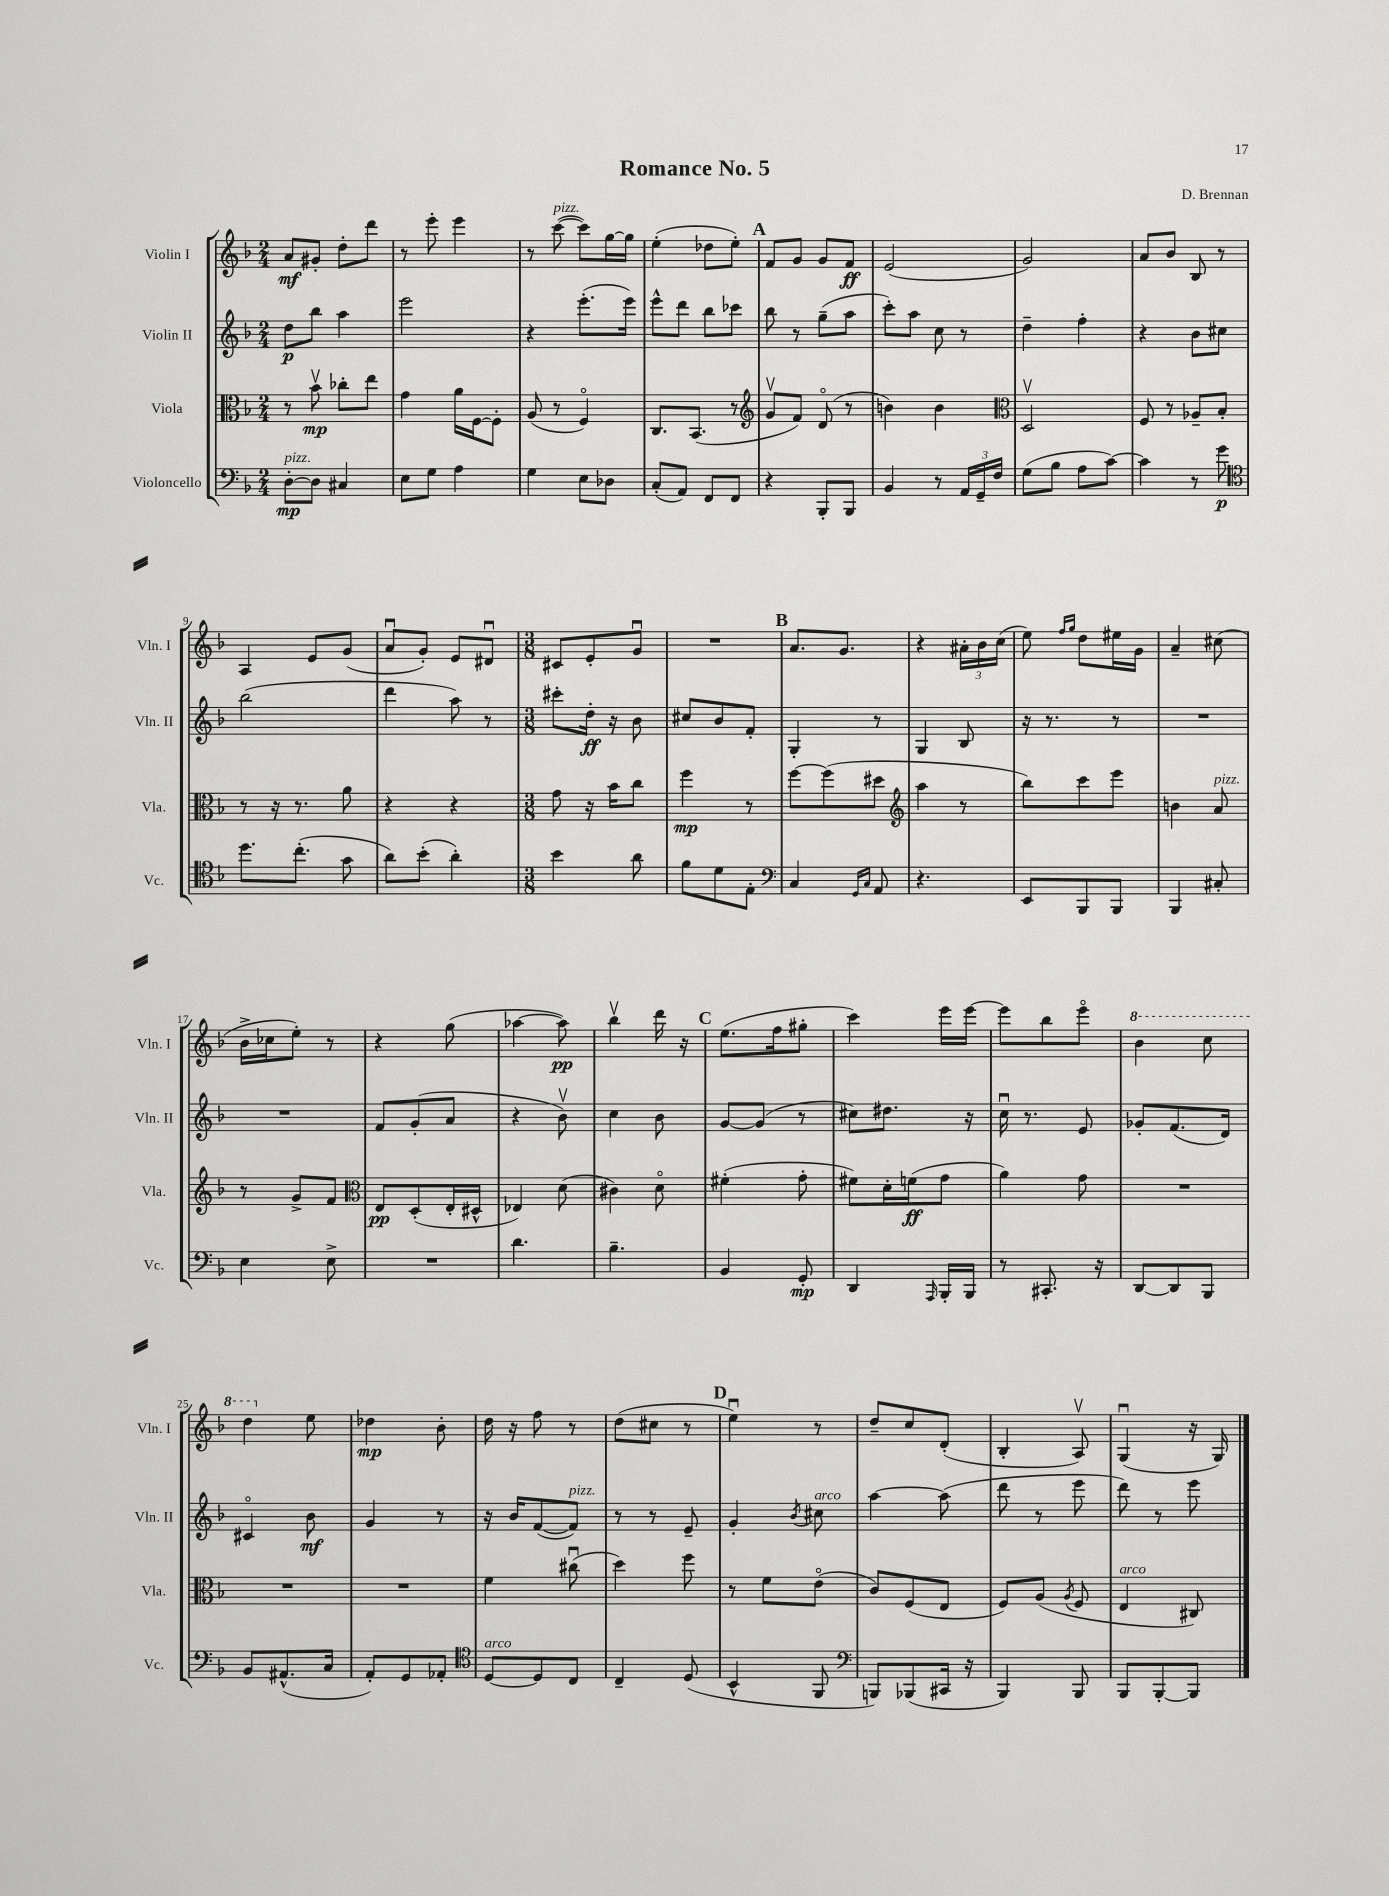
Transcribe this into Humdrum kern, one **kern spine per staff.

**kern	**dynam	**kern	**dynam	**kern	**dynam	**kern	**dynam
*part4	*part4	*part3	*part3	*part2	*part2	*part1	*part1
*staff4	*staff4	*staff3	*staff3	*staff2	*staff2	*staff1	*staff1
*I"Violoncello	*	*I"Viola	*	*I"Violin II	*	*I"Violin I	*
*I'Vc.	*	*I'Vla.	*	*I'Vln. II	*	*I'Vln. I	*
*clefF4	*	*clefC3	*	*clefG2	*	*clefG2	*
*k[b-]	*	*k[b-]	*	*k[b-]	*	*k[b-]	*
*M2/4	*	*M2/4	*	*M2/4	*	*M2/4	*
=1	=1	=1	=1	=1	=1	=1	=1
!LO:TX:a:i:t=pizz.	!	!	!	!	!	!	!
[8D'\L	mp	8r	.	8dd\L	p	8a/L	mf
8D\J]	.	8b-v\	mp	8bb-\J	.	8g#X'/J	.
4C#X/	.	8cc-X'\L	.	4aa\	.	8dd'\L	.
.	.	8ee\J	.	.	.	8ddd\J	.
=2	=2	=2	=2	=2	=2	=2	=2
8E\L	.	4g\	.	2eee\	.	8r	.
8G\J	.	.	.	.	.	8eee'\	.
4A\	.	16a\LL	.	.	.	4eee\	.
.	.	[16F\J	.	.	.	.	.
.	.	8F'\J]	.	.	.	.	.
=3	=3	=3	=3	=3	=3	=3	=3
4G\	.	(8A/	.	4r	.	8r	.
!	!	!	!	!	!	!LO:TX:a:i:t=pizz.	!
.	.	8r	.	.	.	([8ccc\	.
8E\L	.	4F/)	.	(8.eee'\L	.	8ccc\L])	.
8D-X\J	.	.	.	.	.	[16gg\L	.
.	.	.	.	16eee\Jk)	.	16gg\JJ]	.
=4	=4	=4	=4	=4	=4	=4	=4
(8C'/L	.	8.C/L	.	8eee^^\L	.	(4ee'\	.
8AA/J)	.	.	.	8ddd\J	.	.	.
.	.	(8.BB-/J	.	.	.	.	.
8FF/L	.	.	.	8bb-\L	.	8dd-X\L	.
8FF/J	.	8r	.	8ccc-X\J	.	8ee'\J)	.
!!LO:REH:place=s1:t=A
=5	=5	=5	=5	=5	=5	=5	=5
*	*	*clefG2	*	*	*	*	*
4r	.	8gv/L	.	8bb-\	.	8f/L	.
.	.	8f/J)	.	8r	.	8g/J	.
8BBB-'/L	.	(8d/	.	(8gg~\L	.	8g/L	.
8BBB-/J	.	8r	.	8aa\J	.	8f/J	ff
=6	=6	=6	=6	=6	=6	=6	=6
4BB-/	.	4bn\)	.	8ccc'\L)	.	(2e/	.
.	.	.	.	8aa\J	.	.	.
8r	.	4b\	.	8cc\	.	.	.
24AA/LL	.	.	.	8r	.	.	.
24GG~/	.	.	.	.	.	.	.
24F/JJ	.	.	.	.	.	.	.
=7	=7	=7	=7	=7	=7	=7	=7
*	*	*clefC3	*	*	*	*	*
(8G\L	.	2Dv/	.	4dd~\	.	2g/)	.
8B-\J	.	.	.	.	.	.	.
8A\L	.	.	.	4ff'\	.	.	.
[8c\J)	.	.	.	.	.	.	.
=8	=8	=8	=8	=8	=8	=8	=8
4c\]	.	8F/	.	4r	.	8a/L	.
.	.	8r	.	.	.	8b-/J	.
8r	.	8A-X~/L	.	8b-\L	.	8B-/	.
8g\	p	8B-'/J	.	8cc#X\J	.	8r	.
!!LO:LB:g=z
=9	=9	=9	=9	=9	=9	=9	=9
*clefC4	*	*	*	*	*	*	*
8.dd\L	.	8r	.	(2bb-\	.	4A/	.
.	.	16r	.	.	.	.	.
(8.cc'\J	.	8.r	.	.	.	.	.
.	.	.	.	.	.	8e/L	.
8g\	.	8a\	.	.	.	(8g/J	.
=10	=10	=10	=10	=10	=10	=10	=10
8a\L)	.	4r	.	4ddd\	.	8au/L	.
(8b-'\J	.	.	.	.	.	8g'/J)	.
4a'\)	.	4r	.	8aa\)	.	8e/L	.
.	.	.	.	8r	.	8d#Xu/J	.
=11	=11	=11	=11	=11	=11	=11	=11
*M3/8	*	*M3/8	*	*M3/8	*	*M3/8	*
4b-\	.	8g\	.	8ccc#X'\L	.	8c#X/L	.
.	.	16r	.	16dd'\Jk	ff	8e'/	.
.	.	16b-\KL	.	16r	.	.	.
8a\	.	8cc\J	.	8b-\	.	8gu/J	.
=12	=12	=12	=12	=12	=12	=12	=12
8f\L	.	4ff\	mp	8cc#X/L	.	4.r	.
8d\	.	.	.	8b-/	.	.	.
8E'\J	.	8r	.	8f'/J	.	.	.
!!LO:REH:place=s1:t=B
=13	=13	=13	=13	=13	=13	=13	=13
*clefF4	*	*	*	*	*	*	*
4C/	.	[8ff\L	.	4G'/	.	8.a/L	.
.	.	(8ff\]	.	.	.	.	.
.	.	.	.	.	.	8.g/J	.
16qqGG/LL	.	.	.	.	.	.	.
16qqC/JJ	.	.	.	.	.	.	.
8AA/	.	8dd#X\J	.	8r	.	.	.
=14	=14	=14	=14	=14	=14	=14	=14
*	*	*clefG2	*	*	*	*	*
4.r	.	4aa\	.	4G/	.	4r	.
.	.	8r	.	8B-/	.	24a#X'\LL	.
.	.	.	.	.	.	24b-\	.
.	.	.	.	.	.	(24cc\JJ	.
=15	=15	=15	=15	=15	=15	=15	=15
8EE/L	.	8bb-\L)	.	16r	.	8ee\)	.
.	.	.	.	8.r	.	.	.
.	.	.	.	.	.	16qqff/LL	.
.	.	.	.	.	.	16qqgg/JJ	.
8BBB-/	.	8ccc\	.	.	.	8dd\L	.
8BBB-/J	.	8eee\J	.	8r	.	16ee#X\L	.
.	.	.	.	.	.	16g\JJ	.
=16	=16	=16	=16	=16	=16	=16	=16
4BBB-/	.	4bn\	.	4.r	.	4a~/	.
!	!	!LO:TX:a:i:t=pizz.	!	!	!	!	!
8C#X'/	.	8a/	.	.	.	(8cc#X\	.
!!LO:LB:g=z
=17	=17	=17	=17	=17	=17	=17	=17
4E\	.	8r	.	4.r	.	16b-^\LL	.
.	.	.	.	.	.	16cc-X\J	.
.	.	8g^/L	.	.	.	8ee'\J)	.
8E^\	.	8f/J	.	.	.	8r	.
=18	=18	=18	=18	=18	=18	=18	=18
*	*	*clefC3	*	*	*	*	*
4.r	.	8E/L	pp	8f/L	.	4r	.
.	.	(8D'/	.	(8g'/	.	.	.
.	.	16E'/L	.	8a/J	.	(8gg\	.
.	.	16D#X^^/JJ	.	.	.	.	.
=19	=19	=19	=19	=19	=19	=19	=19
4.d\	.	4E-X/)	.	4r	.	[4aa-X\	.
.	.	(8d\	.	8b-v\)	.	8aa-\])	pp
=20	=20	=20	=20	=20	=20	=20	=20
4.B-~\	.	4c#X\)	.	4cc\	.	4bb-v\	.
.	.	8d\	.	8b-\	.	16ddd\	.
.	.	.	.	.	.	16r	.
!!LO:REH:place=s1:t=C
=21	=21	=21	=21	=21	=21	=21	=21
4BB-/	.	(4f#X'\	.	[8g/L	.	(8.ee\L	.
.	.	.	.	(8g/J]	.	.	.
.	.	.	.	.	.	16ff\k	.
8GG'/	mp	8g'\	.	8r	.	8gg#X'\J	.
=22	=22	=22	=22	=22	=22	=22	=22
4DD/	.	8f#X\L)	.	8cc#X\L)	.	4ccc\)	.
.	.	16d'\L	.	8.dd#X\J	.	.	.
.	.	(16fn\J	ff	.	.	.	.
16qqAAA/	.	.	.	.	.	.	.
16BBB-'/LL	.	8g\J	.	.	.	16eee\LL	.
16BBB-/JJ	.	.	.	16r	.	[16eee\JJ	.
=23	=23	=23	=23	=23	=23	=23	=23
8r	.	4a\)	.	16ccu\	.	8eee\L]	.
.	.	.	.	8.r	.	.	.
8.CC#X'/	.	.	.	.	.	8bb-\	.
.	.	8g\	.	8e/	.	8eee\J	.
16r	.	.	.	.	.	.	.
=24	=24	=24	=24	=24	=24	=24	=24
*	*	*	*	*	*	*8va	*
[8DD/L	.	4.r	.	8g-X'/L	.	4bb-\	.
8DD/]	.	.	.	(8.f/	.	.	.
8BBB-/J	.	.	.	.	.	8ccc\	.
.	.	.	.	16d/Jk)	.	.	.
!!LO:LB:g=z
=25	=25	=25	=25	=25	=25	=25	=25
8BB-/L	.	4.r	.	4c#X/	.	4ddd\	.
(8.AA#X^^/	.	.	.	.	.	.	.
*	*	*	*	*	*	*X8va	*
.	.	.	.	8b-\	mf	8ee\	.
16C/Jk	.	.	.	.	.	.	.
=26	=26	=26	=26	=26	=26	=26	=26
8AA'/L)	.	4.r	.	4g/	.	4dd-X\	mp
8GG/	.	.	.	.	.	.	.
8AA-X'/J	.	.	.	8r	.	8b-'\	.
=27	=27	=27	=27	=27	=27	=27	=27
*clefC4	*	*	*	*	*	*	*
!LO:TX:a:i:t=arco	!	!	!	!	!	!	!
[8D/L	.	4f\	.	16r	.	16dd\	.
.	.	.	.	16b-/KL	.	16r	.
8D/]	.	.	.	([8f/	.	8ff\	.
!	!	!	!	!LO:TX:a:i:t=pizz.	!	!	!
8C/J	.	(8cc#Xu\	.	8f/J])	.	8r	.
=28	=28	=28	=28	=28	=28	=28	=28
4C~/	.	4dd\)	.	8r	.	(8dd\L	.
.	.	.	.	8r	.	8cc#X\J	.
(8D/	.	8ff\	.	8e~/	.	8r	.
!!LO:REH:place=s1:t=D
=29	=29	=29	=29	=29	=29	=29	=29
4BB-^^/	.	8r	.	4g'/	.	4eeu\)	.
.	.	8f\L	.	.	.	.	.
.	.	.	.	8qb-/	.	.	.
!	!	!	!	!LO:TX:a:i:t=arco	!	!	!
8FF/	.	(8e\J	.	8cc#X\	.	8r	.
=30	=30	=30	=30	=30	=30	=30	=30
*clefF4	*	*	*	*	*	*	*
8BBBn/L)	.	8c/L)	.	[4aa\	.	8dd~/L	.
(8BBB-X/	.	(8F/	.	.	.	8cc/	.
16CC#X/Jk	.	8E/J	.	(8aa\]	.	(8d'/J	.
16r	.	.	.	.	.	.	.
=31	=31	=31	=31	=31	=31	=31	=31
4BBB-/)	.	8F/L)	.	8ddd\	.	4B-'/	.
.	.	(8A/J	.	8r	.	.	.
.	.	8qA/	.	.	.	.	.
8BBB-/	.	8F/	.	8eee\	.	8Av/)	.
=32	=32	=32	=32	=32	=32	=32	=32
!	!	!LO:TX:a:i:t=arco	!	!	!	!	!
8BBB-/L	.	4E/	.	8ddd\)	.	(4Gu/	.
[8BBB-'/	.	.	.	8r	.	.	.
8BBB-/J]	.	8C#X/)	.	8eee\	.	16r	.
.	.	.	.	.	.	16G/)	.
==	==	==	==	==	==	==	==
*-	*-	*-	*-	*-	*-	*-	*-
